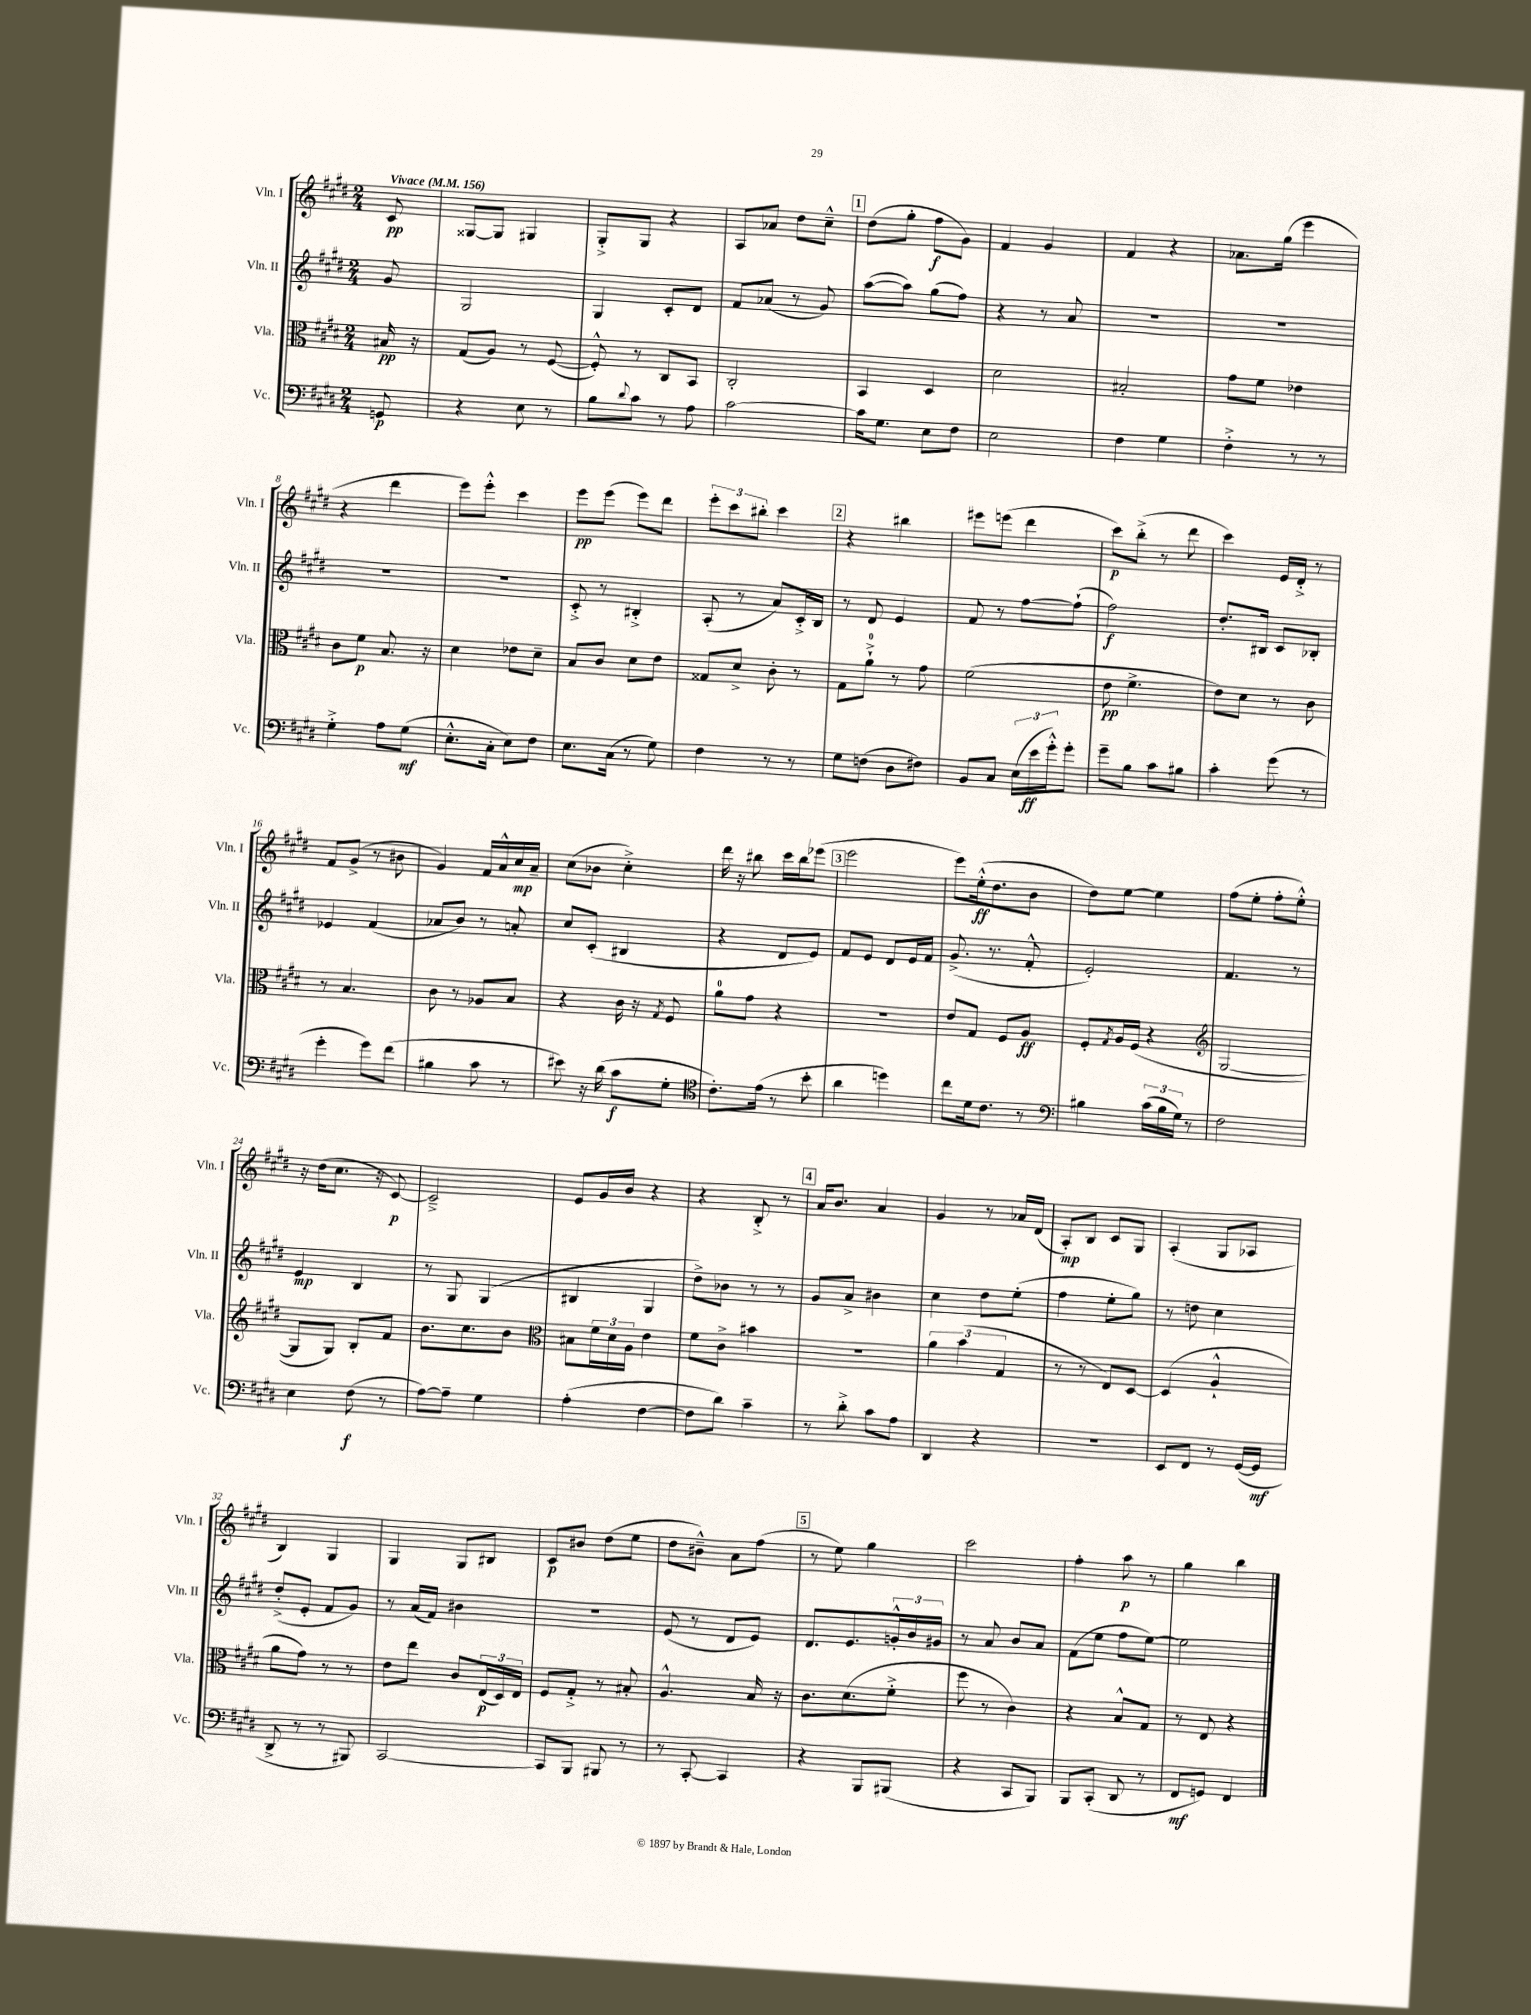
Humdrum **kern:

**kern	**kern	**kern	**kern
*staff4	*staff3	*staff2	*staff1
*clefF4	*clefC3	*clefG2	*clefG2
*k[f#c#g#d#]	*k[f#c#g#d#]	*k[f#c#g#d#]	*k[f#c#g#d#]
*M2/4	*M2/4	*M2/4	*M2/4
*MM156	*MM156	*MM156	*MM156
8GG	16B#	8g#	8c#
.	16r	.	.
=	=	=	=
4r	(8G#	2G#	[8G##
.	8A)	.	8G##]
8E	8r	.	4G#
8r	([8F#	.	.
=	=	=	=
8B	8F#'^^])	4G#	8G#'^
8qqd#	.	.	.
8c#	8r	.	8G#
8r	8C#	8c#'	4r
8A	8BB	8d#	.
=	=	=	=
[2c#	2C#'	8f#	8A
.	.	(8a-	8a-
.	.	8r	8dd#
.	.	8g#)	8cc#~^^
=	=	=	=
16c#]	4BB	([8aa	(8dd#
8.G#	.	.	.
.	.	8aa])	8gg#'
8E	4D#	(8gg#	8ff#
8F#	.	8ff#)	8g#)
=	=	=	=
2E	2d#	4r	4f#
.	.	8r	4g#
.	.	8a	.
=	=	=	=
4F#	2B#'	2r	4f#
4G#	.	.	4r
=	=	=	=
4F#'^	8g#	2r	8.a-
.	8f#	.	.
.	.	.	(16gg#
8r	4e-	.	4eee
8r	.	.	.
=	=	=	=
4G#'^	8c#	2r	4r
.	8f#	.	.
8A	8.B	.	4ddd#
(8G#	.	.	.
.	16r	.	.
=	=	=	=
8.E'^^	4d#	2r	8eee)
.	.	.	8eee'^^
16C#'	.	.	.
8E)	8e-	.	4ccc#
8F#	8d#~	.	.
=	=	=	=
8.E	8B	8c#'^	8eee
.	8c#	8r	(8eee
(16C#	.	.	.
8r	8d#	4B#'^	8eee)
8G#)	8e	.	8ddd#
=	=	=	=
4F#	8G##	(8A'	12eee'
.	.	.	12ccc#
.	8d#^	8r	.
.	.	.	12bb#'
8r	8c#'	8a)	4ccc#
8r	8r	16c#'^	.
.	.	16B	.
=	=	=	=
8G#	8G#	8r	4r
(8F	8a`^	8d#	.
8D#	8r	4e	4bb#
8F#)	8g#	.	.
=	=	=	=
8BB	(2f#	8f#	8eee#
8C#	.	8r	(8eee
(24E	.	[8ff#	4ddd#
24e	.	.	.
24g#'^^)	.	.	.
8g#'	.	(8ff#`]	.
=	=	=	=
8g#~	8e	2ff#)	8ccc#)
8B	4.f#^	.	(8bb'^
8c#	.	.	8r
8B#	.	.	8ddd#
=	=	=	=
4c#'	8e)	8.dd#'	4ccc#)
.	8d#	.	.
.	.	16B#	.
(8g#	8r	8c#	16e
.	.	.	16d#'^
8r	8c#	8B-'	8r
=	=	=	=
4g#'	8r	4e-	8f#
.	4.B	.	(8g#^
8g#)	.	(4f#	8r
(8f#	.	.	8b#
=	=	=	=
4B#	8c#	8a-	4g#)
.	8r	8b)	.
8c#	8A-	8r	16f#
.	.	.	16a^^
8r	8B	8a'	16cc#
.	.	.	16a~
=	=	=	=
8e#)	4r	8cc#	(8cc#
16r	.	(8c#'	8b-
(16d#	.	.	.
8c#	16c#	4B#	4cc#'^)
.	16r	.	.
.	8qG#	.	.
8G#'	8F#	.	.
=	=	=	=
*clefC4	*	*	*
8.c#')	8a	4r	16ddd#
.	.	.	16r
.	8g#	.	8bb#
(16e	.	.	.
8r	4r	8d#	16ccc#
.	.	.	16bb#
8b'	.	8e)	(8eee-
=	=	=	=
4a	2r	8f#	2eee
.	.	8e	.
4dd)	.	8d#	.
.	.	16e	.
.	.	16f#	.
=	=	=	=
8cc#	8e	(8.g#^	8eee)
16d#	8G#	.	(16ee'^^
8.c#	.	8.r	8.dd#
.	8F#	.	.
8r	8A	8f#'^^	8b
=	=	=	=
*clefF4	*	*	*
4B#	8F#'	2e')	8dd#)
.	8qG#	.	.
.	16A	.	[8ee
.	(16F#	.	.
(24c#	4r	.	4ee]
24B#	.	.	.
24G#)	.	.	.
8r	.	.	.
=	=	=	=
*	*clefG2	*	*
2F#	[2G#	4.f#	(8ff#
.	.	.	8ee'
.	.	.	8ff#'
.	.	8r	8ee'^^)
=	=	=	=
4E	8G#]	4e	16r
.	.	.	(16dd#
.	8G#)	.	8.cc#
(8F#	8B'	4B	.
.	.	.	16r
8r	8f#	.	[8c#)
=	=	=	=
[8A)	8.b	8r	2c#~^]
8A~]	.	8G#	.
.	8.cc#	.	.
4G#	.	(4G#	.
.	8b	.	.
=	=	=	=
*	*clefC3	*	*
(4A'	8B#	4B#	8e
.	24f#	.	16g#
.	24d#	.	.
.	.	.	16b
.	24A	.	.
[4F#	4e	4G#	4r
=	=	=	=
8F#]	8f#	8dd#^)	4r
8d#)	8c#^	8b-	.
4c#~	4b#	8r	8B'^
.	.	8r	8r
=	=	=	=
8r	2r	8g#	16a
.	.	.	8.b
8d#'^	.	8a^	.
8c#	.	4b#	4a
8A	.	.	.
=	=	=	=
4DD#	6a	4cc#	4g#
.	(6b	.	.
4r	.	8dd#	8r
.	6G#	.	.
.	.	(8ee'	16a-
.	.	.	(16d#
=	=	=	=
2r	8r	4ff#	8A')
.	8r	.	8B
.	8E)	8ee'	8c#
.	[8D#	8gg#)	8G#
=	=	=	=
8EE	(4D#]	8r	(4A'
8FF#	.	8dd	.
8r	4A`^^	4cc#	8G#
([16GG#	.	.	8A-
16GG#]	.	.	.
=	=	=	=
8DD#^	8a	(8dd#'^	4B)
8r	8g#)	8e'	.
8r	8r	8f#	4G#
8BBB#)	8r	8g#)	.
=	=	=	=
[2CC#	8e	8r	4G#
.	8ee	(16a	.
.	.	16f#)	.
.	8c#	4b#	8G#
.	(24E	.	8B#
.	24D#)	.	.
.	24E	.	.
=	=	=	=
8CC#]	8F#	2r	8c#
8BBB	8G#'^	.	8b#
8BBB#	8r	.	(8dd#
8r	8B#'	.	8ee
=	=	=	=
8r	4.A^^	(8e	8dd#
[8CC#'	.	8r	8b#~^^)
4CC#]	.	8d#	8a
.	16B	8e)	(8ff#
.	16r	.	.
=	=	=	=
4r	8.c#	8.d#	8r
.	.	.	8ee)
.	(8.d#	8.e	.
8BBB	.	.	4gg#
(8BBB#	8f#'^	24g'^^	.
.	.	24b	.
.	.	24g#	.
=	=	=	=
4r	8ff#	8r	2ccc#
.	8r	8a	.
8CC#	4c#)	8b	.
8BBB)	.	8a	.
=	=	=	=
8BBB	4r	(8f#	4ff#'
(8CC#'	.	8ee	.
8DD#	8B^^	8ff#	8aa
8r	8G#	[8ee)	8r
=	=	=	=
8FF#	8r	2ee]	4gg#
8GG)	8E	.	.
4FF#	4r	.	4bb
==	==	==	==
*-	*-	*-	*-
